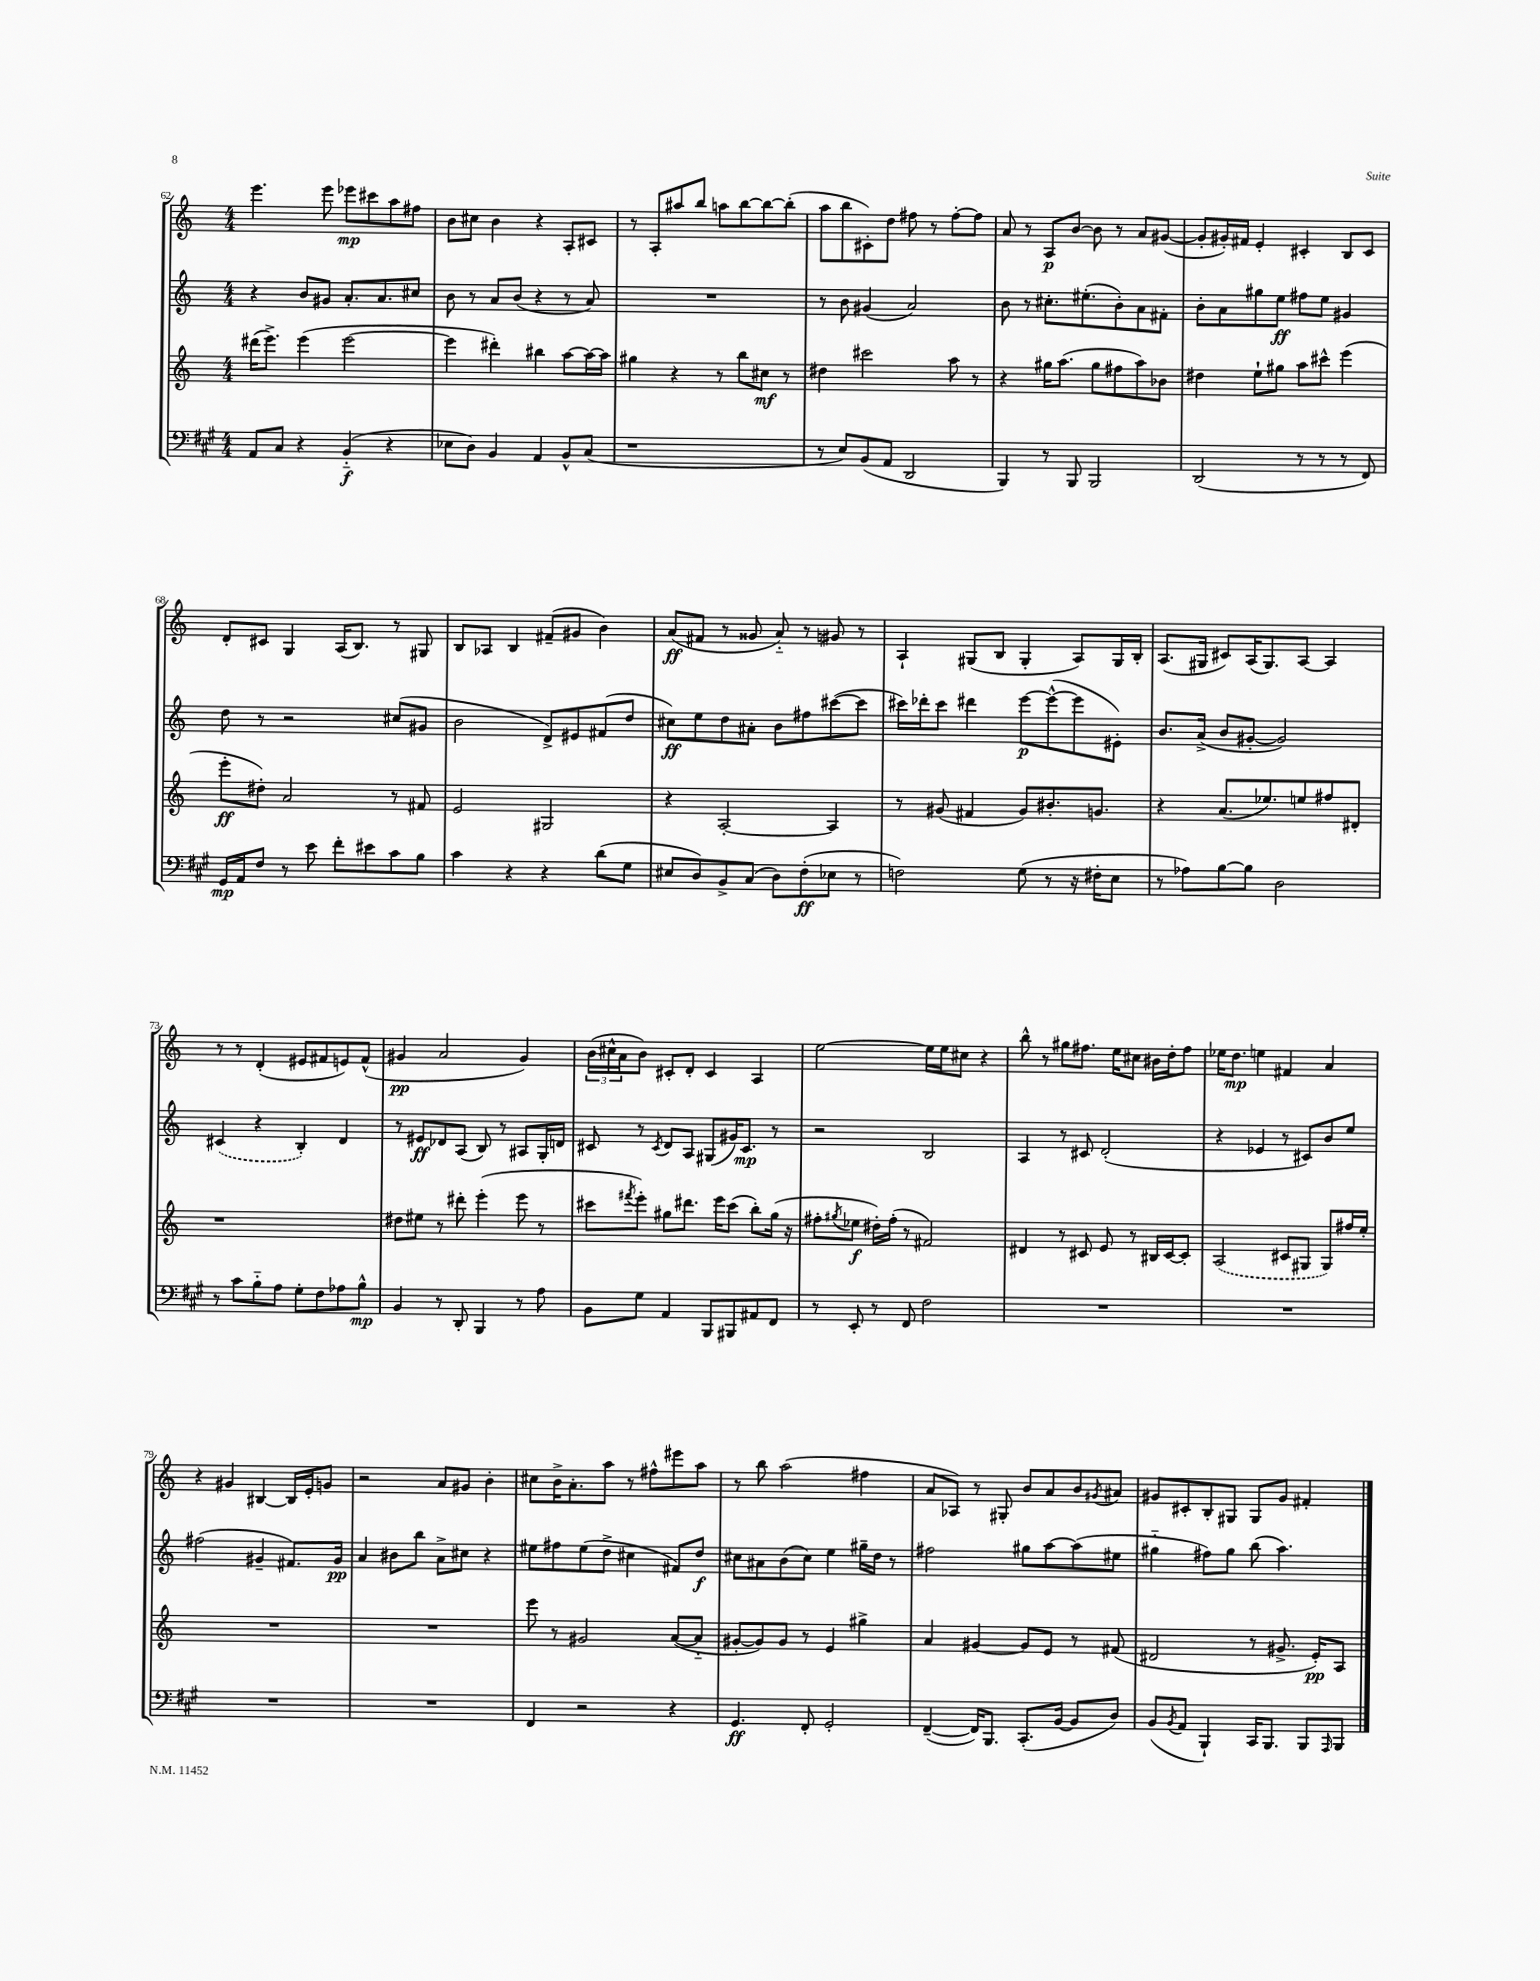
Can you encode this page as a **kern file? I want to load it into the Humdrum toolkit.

**kern	**dynam	**kern	**dynam	**kern	**dynam	**kern	**dynam
*part4	*part4	*part3	*part3	*part2	*part2	*part1	*part1
*staff4	*staff4	*staff3	*staff3	*staff2	*staff2	*staff1	*staff1
*clefF4	*	*clefG2	*	*clefG2	*	*clefG2	*
*k[f#c#g#]	*	*k[]	*	*k[]	*	*k[]	*
*M4/4	*	*M4/4	*	*M4/4	*	*M4/4	*
=62	=62	=62	=62	=62	=62	=62	=62
8AA/L	.	(16ddd#X\KL	.	4r	.	4.eee\	.
.	.	8.eee^\J)	.	.	.	.	.
8C#/J	.	.	.	.	.	.	.
4r	.	(4eee\	.	8b/L	.	.	.
.	.	.	.	8g#X/J	.	8eee\	.
(4BB/	f	[2eee\	.	8.a'/L	.	8eee-X\L	mp
.	.	.	.	.	.	8ccc#X\	.
.	.	.	.	8.a/	.	.	.
4r	.	.	.	.	.	8aa\	.
.	.	.	.	8cc#X/J	.	8ff#X\J	.
=63	=63	=63	=63	=63	=63	=63	=63
8E-X\L	.	4eee\]	.	8b\	.	8b\L	.
8D\J)	.	.	.	8r	.	8cc#X\J	.
4BB/	.	4ddd#X'\)	.	8a/L	.	4b\	.
.	.	.	.	(8b/J	.	.	.
4AA/	.	4bb#X\	.	4r	.	4r	.
8BB^^/L	.	[8aa\L	.	8r	.	8A'/L	.
(8C#/J	.	16aa\L_	.	8a/)	.	8c#X/J	.
.	.	16aa\JJ]	.	.	.	.	.
=64	=64	=64	=64	=64	=64	=64	=64
1r	.	4gg#X\	.	1r	.	8r	.
.	.	.	.	.	.	8A'/L	.
.	.	4r	.	.	.	8aa#X/	.
.	.	.	.	.	.	8bb/J	.
.	.	8r	.	.	.	8aan\L	.
.	.	8bb\L	.	.	.	[8bb\	.
.	.	8cc#X\J	mf	.	.	8bb\_	.
.	.	8r	.	.	.	(8bb'\J]	.
=65	=65	=65	=65	=65	=65	=65	=65
8r	.	4dd#X\	.	8r	.	8aa\L	.
8E/L)	.	.	.	8b\	.	8bb\	.
(8BB/	.	2ccc#X\	.	(4g#X/	.	8c#X'\)	.
8AA/J	.	.	.	.	.	8dd\J	.
2DD/	.	.	.	2a/)	.	8ff#X\	.
.	.	.	.	.	.	8r	.
.	.	8aa\	.	.	.	[8ff#'\L	.
.	.	8r	.	.	.	8ff#\J]	.
=66	=66	=66	=66	=66	=66	=66	=66
4BBB/)	.	4r	.	8b\	.	8a/	.
.	.	.	.	8r	.	8r	.
8r	.	16gg#X\KL	.	8.cc#X'\L	.	8A/L	p
.	.	(8.aa\J	.	.	.	.	.
8BBB/	.	.	.	.	.	[8b/J	.
.	.	.	.	(8.ee#X'\	.	.	.
2BBB/	.	8gg#\L	.	.	.	8b\]	.
.	.	8ff#X\	.	8b'\)	.	8r	.
.	.	8aa\)	.	8a\	.	8a/L	.
.	.	8b-X\J	.	8f#X'\J	.	([8g#X/J	.
=67	=67	=67	=67	=67	=67	=67	=67
(2DD/	.	4dd#X\	.	8b'\L	.	8g#'/L]	.
.	.	.	.	8a\	.	16g#X'/L)	.
.	.	.	.	.	.	16f#X/JJ	.
.	.	8ee`\L	.	8gg#X\	.	4e'/	.
.	.	8gg#X\J	.	8ee\J	ff	.	.
8r	.	8aa\L	.	8ff#X\L	.	4c#X'/	.
8r	.	8ccc#X^^\J	.	8ee\J	.	.	.
8r	.	(4eee\	.	4g#X/	.	8B/L	.
8FF#/)	.	.	.	.	.	8c#/J	.
!!LO:LB:g=z
=68	=68	=68	=68	=68	=68	=68	=68
16GG#/LL	mp	8eee'\L	ff	8dd\	.	8d'/L	.
16AA/J	.	.	.	.	.	.	.
8F#/J	.	8dd#X'\J)	.	8r	.	8c#X/J	.
8r	.	2a/	.	2r	.	4G/	.
8e\	.	.	.	.	.	.	.
8f#'\L	.	.	.	.	.	(16A/KL	.
.	.	.	.	.	.	8.B/J)	.
8e#X\	.	.	.	.	.	.	.
8c#\	.	8r	.	(8cc#X/L	.	8r	.
8B\J	.	8f#X/	.	8g#X/J	.	8G#X/	.
=69	=69	=69	=69	=69	=69	=69	=69
4c#\	.	2e/	.	2b\	.	8B/L	.
.	.	.	.	.	.	8A-X/J	.
4r	.	.	.	.	.	4B/	.
4r	.	2G#X/	.	8d^/L)	.	(8f#X~/L	.
.	.	.	.	8e#X/	.	8g#X/J	.
(8d\L	.	.	.	(8f#X/	.	4b\)	.
8G#\J	.	.	.	8dd/J	.	.	.
=70	=70	=70	=70	=70	=70	=70	=70
8E#X/L	.	4r	.	8cc#X\L)	ff	(8a/L	ff
8D/)	.	.	.	8ee\	.	8f#X/J	.
8BB^/	.	[2A'/	.	8dd\	.	8r	.
(8C#/J	.	.	.	8a#X'\J	.	8g##X/	.
8D\L)	.	.	.	8b\L	.	8a/)	.
(8F#'\	ff	.	.	8ff#X\	.	8r	.
8E-X\J	.	4A/]	.	([8ccc#X\	.	8g#X/	.
8r	.	.	.	8ccc#\J]	.	8r	.
=71	=71	=71	=71	=71	=71	=71	=71
2Fn\)	.	8r	.	16ccc#X\LL)	.	4A`/	.
.	.	.	.	16ddd-X'\J	.	.	.
.	.	(8g#X/	.	8ccc#\J	.	.	.
.	.	4f#X/	.	4ddd#X\	.	(8G#X/L	.
.	.	.	.	.	.	8B/J	.
(8G#\	.	8g#/L)	.	[8eee\L	p	4G#'/	.
8r	.	8.b#X'/	.	(8eee^^\_	.	.	.
16r	.	.	.	8eee\]	.	8A/L)	.
16F#X'\KL	.	8.gn/J	.	.	.	.	.
8E\J	.	.	.	8e#X'\J)	.	16G#/L	.
.	.	.	.	.	.	16B'/JJ	.
=72	=72	=72	=72	=72	=72	=72	=72
8r	.	4r	.	8.b/L	.	(8.A/L	.
8A-X\L)	.	.	.	.	.	.	.
.	.	.	.	(16a^/Jk	.	16G#X/Jk	.
[8B\	.	(8.a/L	.	8b/L	.	8c#X/L)	.
8B\J]	.	.	.	[8g#X'/J	.	(16A/K	.
.	.	8.ee-X/)	.	.	.	8.G#/)	.
2D\	.	.	.	2g#/])	.	.	.
.	.	8een/	.	.	.	[8A/J	.
.	.	8ff#X/	.	.	.	4A/]	.
.	.	8d#X'/J	.	.	.	.	.
!!LO:LB:g=z
=73	=73	=73	=73	=73	=73	=73	=73
8r	.	1r	.	(4c#X/	.	8r	.
8c#\L	.	.	.	.	.	8r	.
8B\	.	.	.	4r	.	(4d'/	.
8A\J	.	.	.	.	.	.	.
8G#'\L	.	.	.	4B'/)	.	8e#X/L	.
8F#\	.	.	.	.	.	8f#X/	.
8A-X\	.	.	.	4d/	.	8en/)	.
8B^^\J	mp	.	.	.	.	(8f#^^/J	.
=74	=74	=74	=74	=74	=74	=74	=74
4BB/	.	8dd#X\L	.	8r	.	4g#X/	pp
.	.	8ee#X\J	.	8e#X/L	ff	.	.
8r	.	8r	.	8d-X/	.	2a/	.
8DD'/	.	8ddd#X'\	.	(8A/J	.	.	.
4BBB/	.	(4eee'\	.	8B/)	.	.	.
.	.	.	.	8r	.	.	.
8r	.	8eee\	.	8A#X/L	.	4g#/)	.
8A\	.	8r	.	16G'/L	.	.	.
.	.	.	.	16dn/JJ	.	.	.
=75	=75	=75	=75	=75	=75	=75	=75
8BB\L	.	8ccc#X\L	.	8c#X/	.	(24b\LL	.
.	.	.	.	.	.	24cc#X^^\	.
.	.	.	.	.	.	24a\J	.
.	.	8qfff#X/	.	.	.	.	.
8G#\J	.	8eee'\J)	.	8r	.	8b\J)	.
.	.	.	.	8qc#/	.	.	.
4AA/	.	8gg#X\L	.	8d/L	.	8c#X'/L	.
.	.	8.ddd#X\J	.	8A/J	.	8d'/J	.
8BBB/L	.	.	.	(8G#X/L	.	4c#/	.
.	.	16eee\KL	.	.	.	.	.
8BBB#X/	.	(8ccc#\J	.	16g#X/K)	.	.	.
.	.	.	.	8.c#/J	mp	.	.
8AA#X/	.	8bb'\L)	.	.	.	4A/	.
8FF#/J	.	(16gg#\Jk	.	8r	.	.	.
.	.	16r	.	.	.	.	.
=76	=76	=76	=76	=76	=76	=76	=76
8r	.	8ff#X'\L	.	2r	.	[2ee\	.
.	.	8qgg#X/	.	.	.	.	.
8EE'/	.	8ee-X\J	f	.	.	.	.
8r	.	16dd#X'\LL)	.	.	.	.	.
.	.	(16ff#'\JJ	.	.	.	.	.
8FF#/	.	8r	.	.	.	.	.
2F#\	.	2f#X/)	.	2B/	.	16ee\LL]	.
.	.	.	.	.	.	16ee\J	.
.	.	.	.	.	.	8cc#X\J	.
.	.	.	.	.	.	4r	.
=77	=77	=77	=77	=77	=77	=77	=77
1r	.	4d#X/	.	4A/	.	8bb^^\	.
.	.	.	.	.	.	8r	.
.	.	8r	.	8r	.	8gg#X\L	.
.	.	8c#X/	.	8c#X/	.	8.ff#X\J	.
.	.	8e/	.	(2d'/	.	.	.
.	.	.	.	.	.	16ee\KL	.
.	.	8r	.	.	.	8cc#X\J	.
.	.	16B#X/LL	.	.	.	16b#X\LL	.
.	.	[16c#/J	.	.	.	16dd'\J	.
.	.	8c#'/J]	.	.	.	8ff#\J	.
=78	=78	=78	=78	=78	=78	=78	=78
1r	.	(2A/	.	4r	.	16ee-X\KL	.
.	.	.	.	.	.	8.dd\J	mp
.	.	.	.	4e-X/	.	4een\	.
.	.	8c#X/L	.	8r	.	4f#X/	.
.	.	8G#X/J	.	8c#X/L)	.	.	.
.	.	8G#/L)	.	8b/	.	4a/	.
.	.	16ff#X/L	.	8ee/J	.	.	.
.	.	16ee'/JJ	.	.	.	.	.
!!LO:LB:g=z
=79	=79	=79	=79	=79	=79	=79	=79
1r	.	1r	.	(2ff#X\	.	4r	.
.	.	.	.	.	.	4g#X/	.
.	.	.	.	4g#X~/	.	[4B#X/	.
.	.	.	.	8.f#X/L)	.	16B#/LL]	.
.	.	.	.	.	.	16e'/J	.
.	.	.	.	.	.	8gn/J	.
.	.	.	.	16g#/Jk	pp	.	.
=80	=80	=80	=80	=80	=80	=80	=80
1r	.	1r	.	4a/	.	2r	.
.	.	.	.	8b#X\L	.	.	.
.	.	.	.	8bb\J	.	.	.
.	.	.	.	8a^\L	.	8a/L	.
.	.	.	.	8cc#X\J	.	8g#X/J	.
.	.	.	.	4r	.	4b'\	.
=81	=81	=81	=81	=81	=81	=81	=81
4FF#/	.	8eee\	.	8ee#X\L	.	8cc#X\L	.
.	.	8r	.	8ff#X\	.	16b^\K	.
.	.	.	.	.	.	8.a'\	.
2r	.	2g#X/	.	(8ee#\	.	.	.
.	.	.	.	8dd^\J	.	8aa\J	.
.	.	.	.	4cc#X\	.	8r	.
.	.	.	.	.	.	8ff#X^^\L	.
4r	.	([8a/L	.	8f#X/L)	.	8eee#X\	.
.	.	8a/J]	.	8dd/J	f	8aa\J	.
=82	=82	=82	=82	=82	=82	=82	=82
4.GG#/	ff	[8g#X'/L	.	8cc#X\L	.	8r	.
.	.	8g#/])	.	8a#X\	.	8bb\	.
.	.	8g#/J	.	(8b\	.	(2aa\	.
8FF#'/	.	8r	.	8cc#\J)	.	.	.
2GG#'/	.	4e/	.	4ee\	.	.	.
.	.	4gg#X^\	.	16gg#X~\LL	.	4ff#X\	.
.	.	.	.	16dd\JJ	.	.	.
.	.	.	.	8r	.	.	.
=83	=83	=83	=83	=83	=83	=83	=83
([4FF#~/	.	4a/	.	2ff#X\	.	8a/L	.
.	.	.	.	.	.	8A-X/J)	.
16FF#/KL])	.	[4g#X/	.	.	.	8r	.
8.BBB/J	.	.	.	.	.	.	.
.	.	.	.	.	.	8G#X'/	.
(8.CC#'/L	.	8g#/L]	.	8gg#X\L	.	8b/L	.
.	.	8e/J	.	[8aa\	.	8a/	.
[16BB/Jk	.	.	.	.	.	.	.
8BB/L]	.	8r	.	(8aa\]	.	8b/	.
.	.	.	.	.	.	8qg#X/	.
8D/J)	.	(8f#X/	.	8ee#X\J	.	8a#X/J	.
=84	=84	=84	=84	=84	=84	=84	=84
(8BB/L	.	2d#X/	.	4gg#X\	.	8g#X/L	.
8qBB/	.	.	.	.	.	.	.
8AA/J	.	.	.	.	.	8c#X'/	.
4BBB`/)	.	.	.	8ff#X\L)	.	8B'/	.
.	.	.	.	8gg#\J	.	8G#X/J	.
16CC#/KL	.	8r	.	(8bb\	.	8G#/L	.
8.BBB/J	.	.	.	.	.	.	.
.	.	8.g#X^/	.	4.aa\)	.	8g#/J	.
8BBB/L	.	.	.	.	.	4f#X'/	.
.	.	16e'/KL)	pp	.	.	.	.
16qqAAA/	.	.	.	.	.	.	.
8BBB/J	.	8A/J	.	.	.	.	.
==	==	==	==	==	==	==	==
*-	*-	*-	*-	*-	*-	*-	*-
